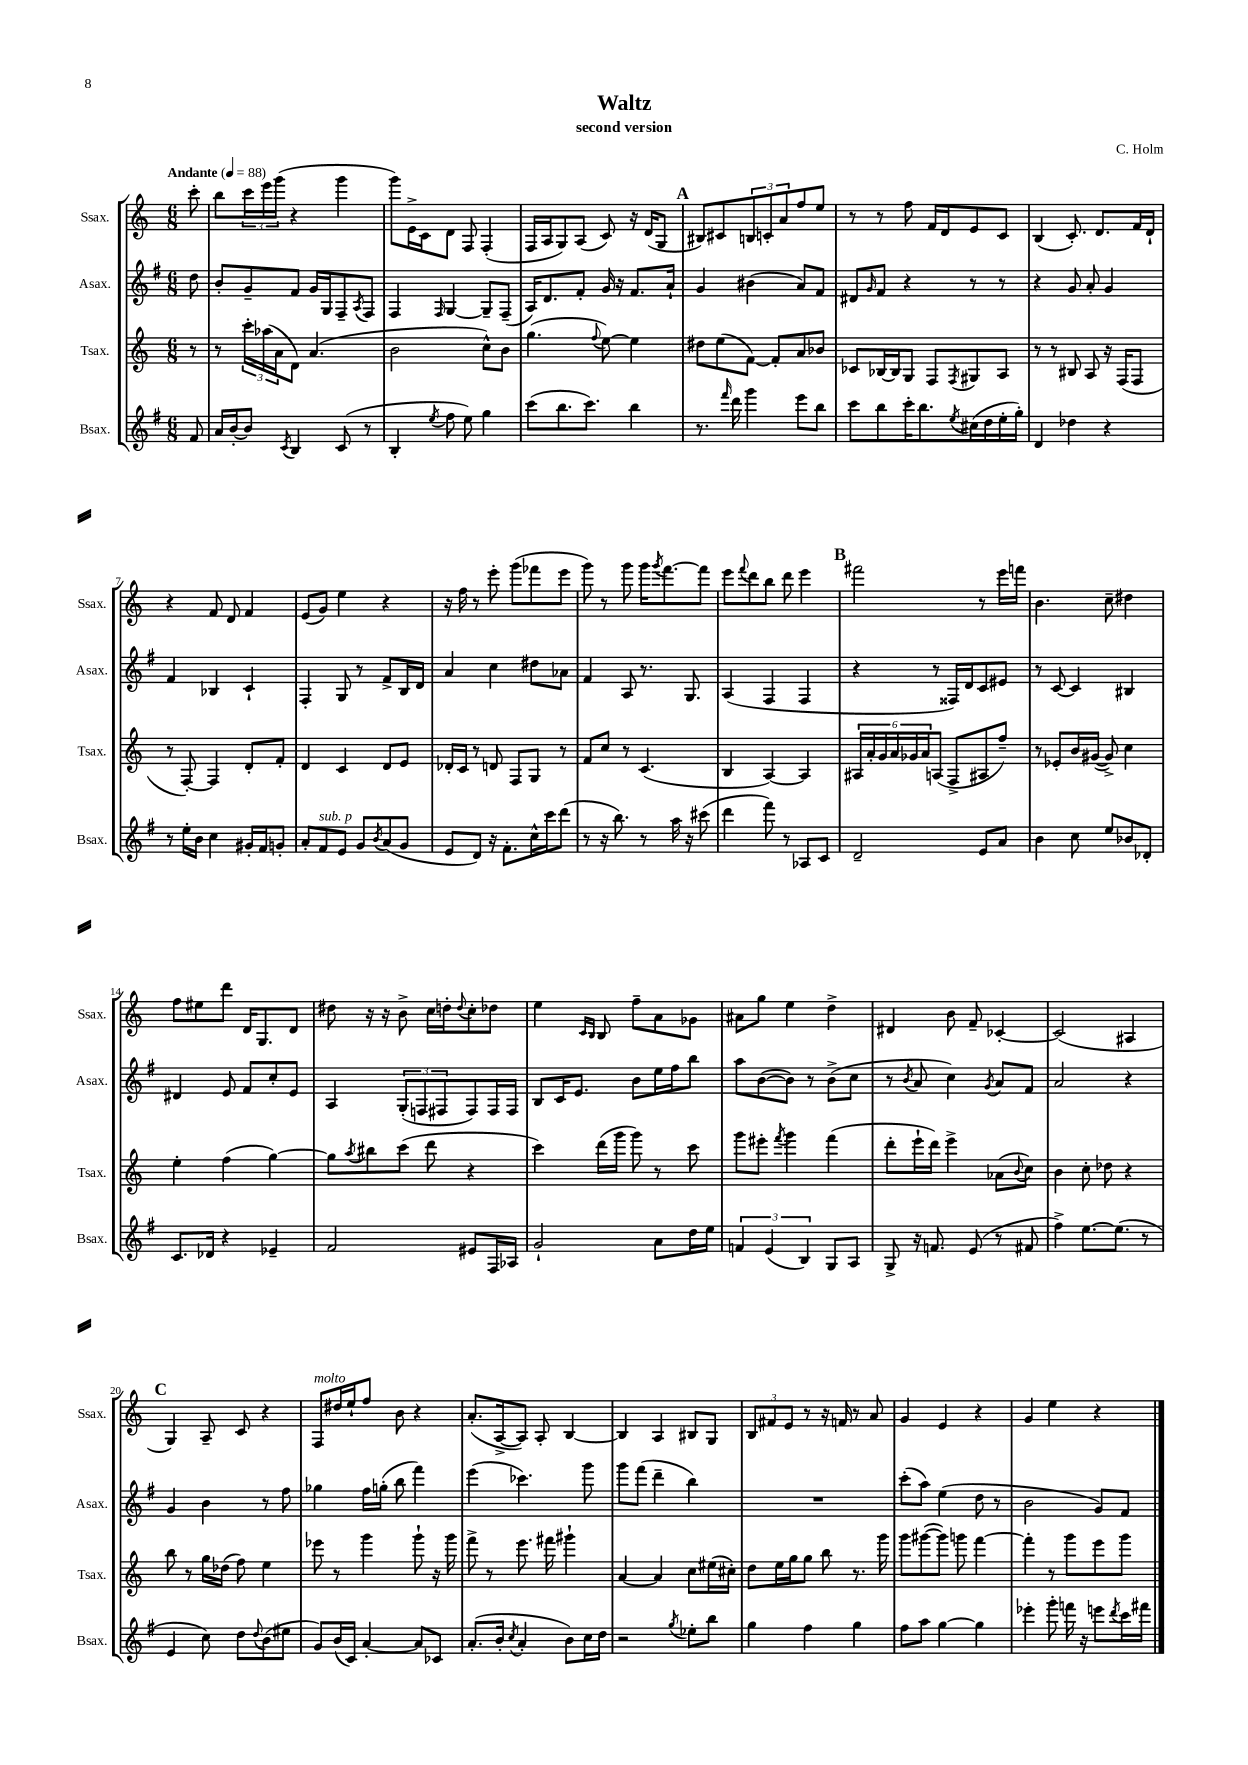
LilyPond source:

\header { title = "Waltz" composer = "C. Holm" subtitle = "second version" }
<<
\new StaffGroup <<
\new Staff = "s0" \with { instrumentName = "Ssax." shortInstrumentName = "Ssax." } {
    \clef treble \key c \major \numericTimeSignature \time 6/8 \partial 8 \tempo "Andante" 4 = 88
    c'''8-. |
    b''8 \tuplet 3/2 { c'''16 e'''16 g'''16( } r4 g'''4 |
    g'''8) e'16-> c'16 d'8 f8 f4-.( |
    f16 a16 g8) a8( c'8) r16 d'16( g8 |
    \mark \markup { \bold "A" } bis8) cis'8 \tuplet 3/2 { b8 c'8-. a'8 } f''8 e''8 |
    r8 r8 f''8 f'16 d'16 e'8 c'8 |
    b4( c'8.-.) d'8. f'16 d'16-! |
    r4 f'8 d'8 f'4 |
    e'8( g'8) e''4 r4 |
    r16 f''16 r8 e'''8-. g'''8( fes'''8 e'''8 |
    g'''8) r8 g'''8 g'''16 \acciaccatura { g'''8 } f'''8.~ f'''8 |
    e'''8 \appoggiatura { f'''8 } d'''8 b''8 d'''8 e'''4 |
    \mark \markup { \bold "B" } fis'''2 r8 e'''16 f'''16 |
    b'4. c''8-- dis''4 |
    f''8 eis''8 d'''8 d'16 g8. d'8 |
    dis''8 r16 r16 b'8-> c''16 d''16-. \appoggiatura { d''8 } c''8-. des''8 |
    e''4 \grace { c'16 b16 } b8 f''8-- a'8 ges'8 |
    ais'8 g''8 e''4 d''4-> |
    dis'4 b'8 f'8-- ces'4~-. |
    ces'2( ais4 |
    \mark \markup { \bold "C" } g4) a8-- c'8 r4 |
    f8^\markup { \italic "molto" } dis''16 e''16-! f''8 b'8 r4 |
    a'8.-.( a16~-> a8) a8-. b4~ |
    b4 a4 bis8 g8 |
    \tuplet 3/2 { b8 fis'8 e'8 } r8 r16 f'16 r8 a'8 |
    g'4 e'4 r4 |
    g'4 e''4 r4 \bar "|." |
}
\new Staff = "s1" \with { instrumentName = "Asax." shortInstrumentName = "Asax." } {
    \clef treble \key g \major \numericTimeSignature \time 6/8 \partial 8
    d''8 |
    b'8-. g'8-- fis'8 g'16 g16 fis8-- \acciaccatura { a8 } fis8 |
    fis4 \grace { fis16 } g4~ g8-- fis8--( |
    a16) d'8. fis'8-. g'16 r16 fis'8. a'16-! |
    \mark \markup { \bold "A" } g'4 bis'4( a'8) fis'8 |
    dis'8 \grace { g'16 } fis'8 r4 r8 r8 |
    r4 g'8 a'8-. g'4 |
    fis'4 bes4 c'4-! |
    fis4-. g8 r8 fis'8-> b16 d'16 |
    a'4 c''4 dis''8 aes'8 |
    fis'4 a8 r8. g8. |
    a4( fis4 fis4 |
    \mark \markup { \bold "B" } r4 r8 fisis16) d'16 c'8 eis'8 |
    r8 c'8~ c'4 bis4 |
    dis'4 e'8 fis'8 c''8-. e'8 |
    a4 \tuplet 3/2 { g8-.( f8 fis8 } fis8) fis16 fis16 |
    b8 c'16 e'8. b'8 e''16 fis''16 b''8 |
    a''8 b'8~( b'8) r8 b'8->( c''8 |
    r8 \acciaccatura { b'8 } a'8 c''4) \acciaccatura { g'8 } a'8 fis'8 |
    a'2 r4 |
    \mark \markup { \bold "C" } g'4 b'4 r8 fis''8 |
    ges''4 fis''16 g''16-.( b''8 fis'''4) |
    e'''4( ces'''4.) g'''8 |
    g'''8 fis'''8( d'''4-- b''4) |
    R2. |
    c'''8-.( a''8) e''4( d''8 r8 |
    b'2 g'8) fis'8 \bar "|." |
}
\new Staff = "s2" \with { instrumentName = "Tsax." shortInstrumentName = "Tsax." } {
    \clef treble \key c \major \numericTimeSignature \time 6/8 \partial 8
    r8 |
    r8 \tuplet 3/2 { c'''16-. aes''16( a'16 } d'8) a'4.( |
    b'2 c''8-^) b'8 |
    g''4.( \appoggiatura { f''8 } e''8~) e''4 |
    \mark \markup { \bold "A" } dis''8 e''8( f'8~) f'8-. a'8 bes'8 |
    ces'8 bes16~ bes16 g8 f8 \acciaccatura { f8 } gis8 a8 |
    r8 r8 bis8 a8 r16 f16( f8 |
    r8 f8~-.) f4 d'8-. f'8-. |
    d'4 c'4 d'8 e'8 |
    des'16-. c'16 r8 d'8 f8 g8 r8 |
    f'8 c''8 r8 c'4.( |
    b4 a4~) a4 |
    \mark \markup { \bold "B" } \tuplet 6/4 { ais16 a'16-. g'16 a'16 ges'16 a'16 } a8( f8-> ais8 f''8--) |
    r8 ees'8-. b'16 gis'16~( gis'8->) c''4 |
    e''4-. f''4( g''4~) |
    g''8 \acciaccatura { a''8 } bis''8 c'''8( d'''8 r4 |
    c'''4) d'''16( g'''16 g'''8) r8 c'''8 |
    g'''8 eis'''8-. \acciaccatura { f'''8 } g'''4 f'''4( |
    d'''8-. e'''16-! d'''16) e'''4-> aes'8( \appoggiatura { b'8 } c''8) |
    b'4 c''8-. des''8 r4 |
    \mark \markup { \bold "C" } b''8 r8 g''16 des''16( f''8) e''4 |
    ees'''8 r8 g'''4 g'''8-! r16 g'''16 |
    f'''8-> r8 e'''8. fis'''16 gis'''4-! |
    a'4~ a'4 c''8 eis''16( cis''16-.) |
    d''8 e''16 g''16 g''8 b''8 r8. g'''16 |
    g'''8 gis'''8~( gis'''8) g'''8 f'''4~ |
    f'''4-. r8 g'''8 e'''8 g'''8 \bar "|." |
}
\new Staff = "s3" \with { instrumentName = "Bsax." shortInstrumentName = "Bsax." } {
    \clef treble \key g \major \numericTimeSignature \time 6/8 \partial 8
    fis'8 |
    a'16 b'16~-. b'8 \acciaccatura { c'8 } b4 c'8( r8 |
    b4-. \acciaccatura { e''8 } fis''8 e''8) g''4 |
    c'''8( b''8. c'''8.) b''4 |
    \mark \markup { \bold "A" } r8. \grace { fis'''16 } d'''16 g'''4 e'''8 b''8 |
    c'''8 b''8 c'''16-. b''8. \acciaccatura { e''8 } cis''16( d''16 e''16-. g''16-.) |
    d'4 des''4 r4 |
    r8 e''16-. b'16 c''4 gis'16-. fis'16 g'8-. |
    a'8-. fis'8^\markup { \italic "sub. p" } e'8 g'8 \acciaccatura { b'8 } a'8( g'8 |
    e'8 d'8) r16 fis'8.-. c''16-^ c'''16 d'''8( |
    r8 r16 b''8.) r8 a''16 r16 cis'''8( |
    d'''4 fis'''8) r8 aes8 c'8 |
    \mark \markup { \bold "B" } d'2-- e'8 a'8 |
    b'4 c''8 e''8 bes'8 des'8-. |
    c'8. des'16 r4 ees'4-- |
    fis'2 eis'8 fis16 aes16 |
    g'2-! a'8 d''16 e''16 |
    \tuplet 3/2 { f'4 e'4( b4) } g8 a8 |
    g8-> r16 f'8. e'8( r8 fis'8 |
    fis''4->) e''8.~ e''8.( r8 |
    \mark \markup { \bold "C" } e'4 c''8) d''8 \appoggiatura { d''8 } b'8( eis''8 |
    g'8) b'16( c'16) a'4~-. a'8 ces'8 |
    a'8.-.( b'16-. \acciaccatura { c''8 } a'4-. b'8) c''16 d''16 |
    r2 \acciaccatura { g''8 } ees''8-. b''8 |
    g''4 fis''4 g''4 |
    fis''8 a''8 g''4~ g''4 |
    ees'''4-. g'''8-. f'''16 r16 e'''8 \acciaccatura { d'''8 } c'''16 fis'''16 \bar "|." |
}
>>
>>
